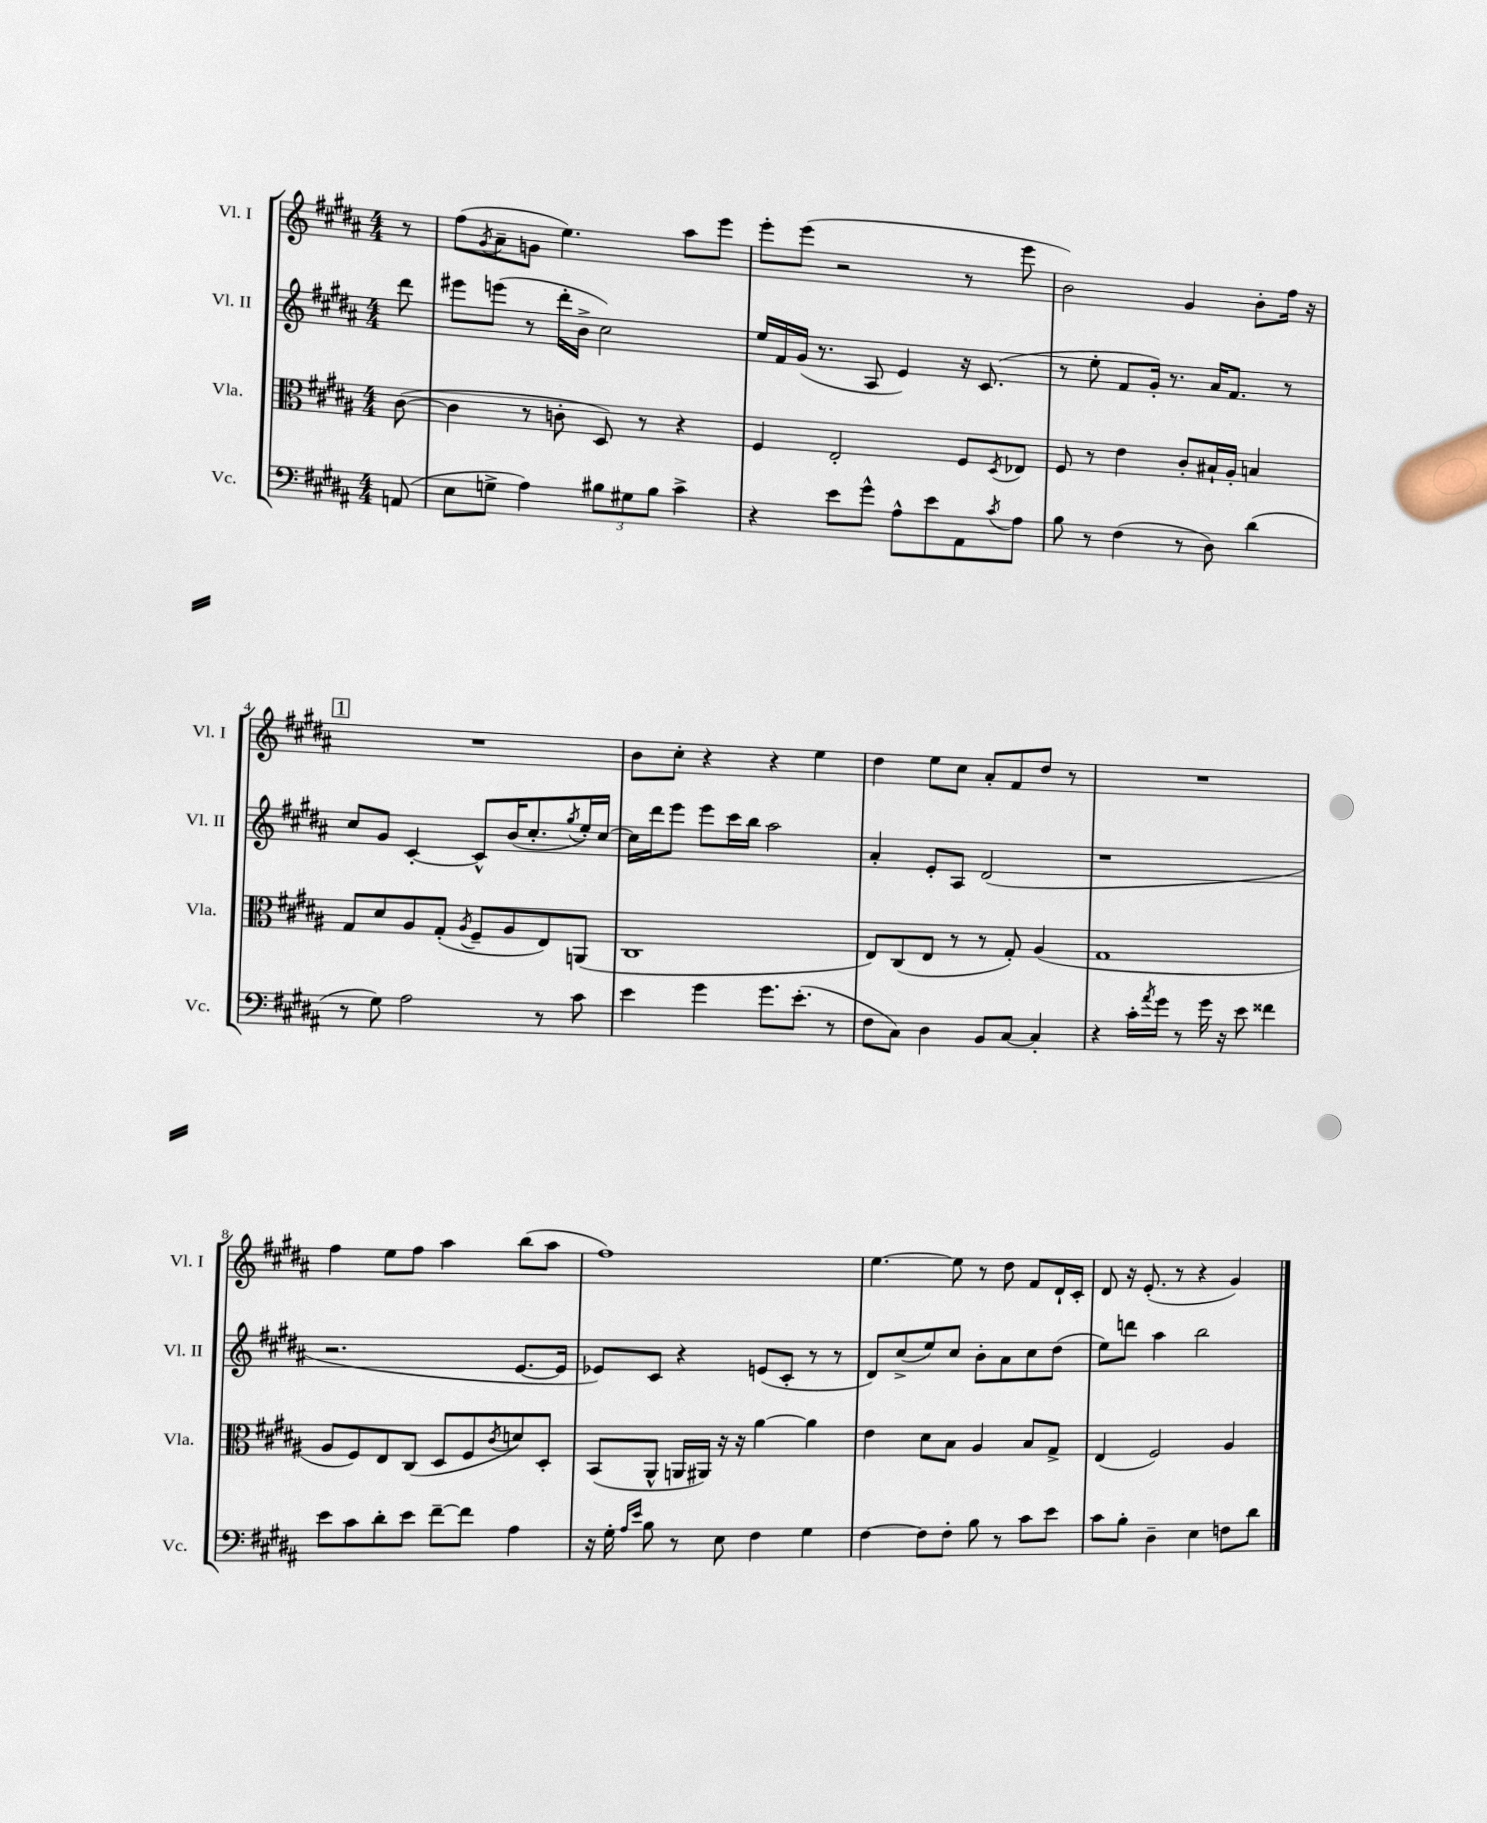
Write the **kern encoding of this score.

**kern	**kern	**kern	**kern
*part4	*part3	*part2	*part1
*staff4	*staff3	*staff2	*staff1
*I"Vc.	*I"Vla.	*I"Vl. II	*I"Vl. I
*I'Vc.	*I'Vla.	*I'Vl. II	*I'Vl. I
*clefF4	*clefC3	*clefG2	*clefG2
*k[f#c#g#d#a#]	*k[f#c#g#d#a#]	*k[f#c#g#d#a#]	*k[f#c#g#d#a#]
*M4/4	*M4/4	*M4/4	*M4/4
=	=	=	=
(8AAn/	([8c#\	8ddd#\	8r
=1	=1	=1	=1
8E\L	4c#\]	8eee#X\L	(8ff#\L
.	.	.	8qg#/
8Gn^\J	.	(8eeen\J	8a#~\
4A#\)	8r	8r	8gn\J
.	8cn'\	16ddd#'\LL	4.ee\)
.	.	16b^\JJ	.
12B#X\L	8D#/)	2cc#\)	.
12G#X\	.	.	.
.	8r	.	.
12B#\J	.	.	.
4c#^\	4r	.	8aa#\L
.	.	.	8eee\J
=2	=2	=2	=2
4r	4F#/	16ee/LL	8eee'\L
.	.	16f#/	.
.	.	(16g#/JJ	(8eee\J
.	.	8.r	.
8e\L	2E'/	.	2r
8g#^^\J	.	8A#/	.
8A#^^\L	.	4e/)	.
8e\	.	.	.
8AA#\	8F#/L	16r	8r
.	.	(8.c#/	.
8qc#/	8qD#/	.	.
8A#\J	8E-X/J	.	8eee\
=3	=3	=3	=3
8B\	8F#/	8r	2b\)
8r	8r	8ee'\	.
(4F#\	4e\	8f#/L	.
.	.	16g#'/Jk)	.
.	.	8.r	.
8r	8c#'/L	.	4g#/
8D#\)	16B#X`/L	16a#/KL	.
.	16A#'/JJ	8.f#/J	.
(4d#\	4Bn/	.	8b'\L
.	.	8r	16ff#\Jk
.	.	.	16r
!!LO:LB:g=z
!!LO:REH:place=s1:t=1
=4	=4	=4	=4
8r	8G#/L	8cc#/L	1r
8G#\)	8d#/	8g#/J	.
2A#\	8A#/	[4c#'/	.
.	(8G#'/J	.	.
.	8qA#/	.	.
.	8F#~/L	8c#^^/L]	.
.	8A#/	(16b/K	.
.	.	8.cc#'/	.
8r	8E/)	.	.
.	.	8qgg#/	.
8c#\	(8AAn/J	16ee'/L)	.
.	.	[16cc#/JJ	.
=5	=5	=5	=5
4e\	1C#	16cc#\LL]	8b\L
.	.	16ddd#\J	.
.	.	8eee\J	8cc#'\J
4g#\	.	8eee\L	4r
.	.	16ccc#\L	.
.	.	16bb\JJ	.
8.g#\L	.	2aa#\	4r
(8.e'\J	.	.	.
.	.	.	4ee\
8r	.	.	.
=6	=6	=6	=6
8F#\L	8E/L)	4a#'/	4dd#\
8C#\J)	(8C#/	.	.
4D#\	8E/J	8e'/L	8ee\L
.	8r	8A#/J	8cc#\J
8BB/L	8r	(2d#/	8a#'/L
[8C#/J	8G#'/)	.	8f#/
4C#'/]	(4A#/	.	8dd#/J
.	.	.	8r
=7	=7	=7	=7
4r	1G#	1r	1r
16c#'\LL	.	.	.
8qa#/	.	.	.
16g#\JJ	.	.	.
8r	.	.	.
16g#\	.	.	.
16r	.	.	.
8e\	.	.	.
4f##X\	.	.	.
!!LO:LB:g=z
=8	=8	=8	=8
8e\L	8A#/L	2.r	4ff#\
8c#\	8F#/)	.	.
8d#'\	8E/	.	8ee\L
8e\J	(8C#/J	.	8ff#\J
[8f#~\L	8D#/L	.	4aa#\
8f#\J]	8F#/	.	.
.	8qc#/	.	.
4A#\	8dn/)	[8.e/L	(8bb\L
.	8D#'/J	.	8aa#\J
.	.	16e/Jk]	.
=9	=9	=9	=9
16r	(8BB/L	8e-X/L)	1ff#)
16G#'\	.	.	.
16qqA#/LL	.	.	.
16qqe/JJ	.	.	.
8B\	8AA#^^/J	8c#/J	.
8r	16AAn/LL	4r	.
.	16AA#X/JJ)	.	.
8E\	16r	.	.
.	16r	.	.
4F#\	[4a#\	(8en/L	.
.	.	8c#'/J	.
4G#\	4a#\]	8r	.
.	.	8r	.
=10	=10	=10	=10
[4F#\	4e\	8d#/L)	[4.ee\
.	.	(8cc#^/	.
8F#\L]	8d#\L	8ee/)	.
8F#'\J	8B\J	8cc#/J	8ee\]
8B\	4A#/	8b'\L	8r
8r	.	8a#\	8dd#\
8c#\L	8B/L	8cc#\	8f#/L
8e\J	8G#^/J	(8dd#\J	16d#`/L
.	.	.	16c#'/JJ
=11	=11	=11	=11
8c#\L	(4E/	8ee\L)	8d#/
8B'\J	.	8dddn\J	16r
.	.	.	(8.e'/
4D#~\	2F#/)	4aa#\	.
.	.	.	8r
4E\	.	2bb\	4r
8Fn\L	4A#/	.	4g#/)
8d#\J	.	.	.
==	==	==	==
*-	*-	*-	*-
